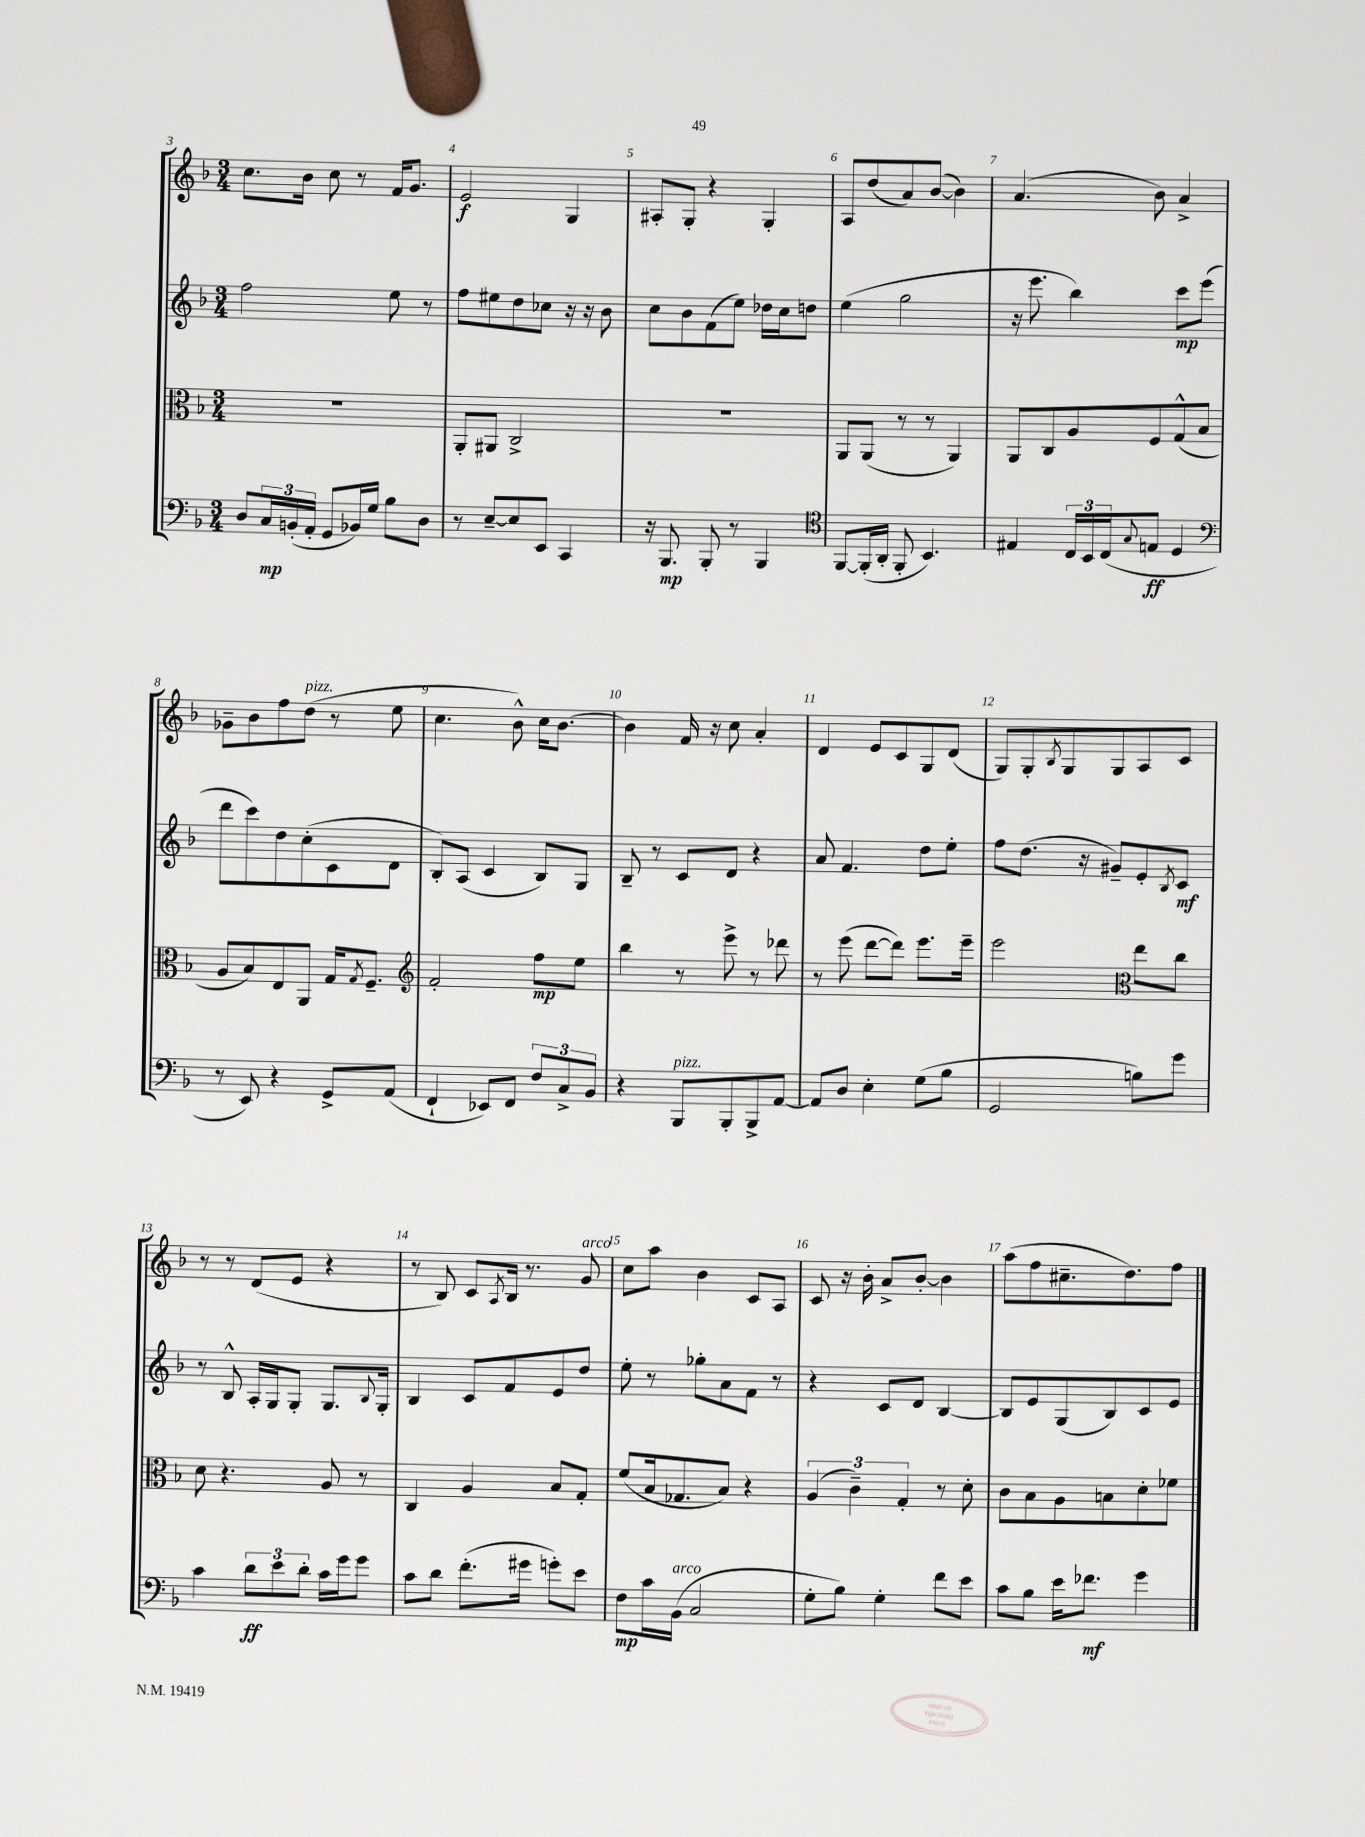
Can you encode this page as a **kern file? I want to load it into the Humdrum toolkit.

**kern	**kern	**kern	**kern
*staff4	*staff3	*staff2	*staff1
*clefF4	*clefC3	*clefG2	*clefG2
*k[b-]	*k[b-]	*k[b-]	*k[b-]
*M3/4	*M3/4	*M3/4	*M3/4
8D/L	2.r	2ff\	8.cc\L
24C/L	.	.	.
(24BB'/	.	.	.
.	.	.	16b-\Jk
24AA'/JJ	.	.	.
8GG/L	.	.	8cc\
16BB-/L)	.	.	8r
16G/JJ	.	.	.
8B-\L	.	8ee\	16f/LK
.	.	.	8.g/J
8D\J	.	8r	.
=	=	=	=
8r	8AA'/L	8ff\L	2e/
[8E~/L	8AA#/J	8ee#\	.
8E/]	2C^/	8dd\	.
8EE/J	.	8cc-\J	.
4CC/	.	16r	4G/
.	.	16r	.
.	.	8b-\	.
=	=	=	=
16r	2.r	8cc\L	8A#'/L
8.BBB-/	.	.	.
.	.	8b-\	8G'/J
8BBB-'/	.	(8f\	4r
8r	.	8ee\J)	.
4BBB-/	.	16dd-\LL	4G'/
.	.	16cc\J	.
.	.	8dd\J	.
=	=	=	=
*clefC4	*	*	*
[8FF/L	8AA/L	(4ee\	8A/L
(16FF'/]L	(8AA/J	.	(8dd/
16AA'/JJ	.	.	.
8FF'/	8r	2gg\	8a/)
4.BB-/)	8r	.	([8b-/J
.	4AA/)	.	4b-\])
=	=	=	=
4E#/	8AA/L	16r	(4.a/
.	.	8.eee\	.
.	8C/	.	.
24C/LL	8A/	4bb-\)	.
24BB-/	.	.	.
(24C/J	.	.	.
8qqG/	.	.	.
8E/J	8F/	.	8b-\)
4D/	(8G^^/	8ccc\L	4a^/
.	8B-/J	(8eee\J	.
=	=	=	=
*clefF4	*	*	*
8r	8A/L	8ddd\L	8g-~\L
8EE/)	8B-/)	8ccc\)	8b-\
4r	8E/	8dd\	8ff\
.	8AA/J	(8cc'\	(8dd\J
8GG^/L	16G/LK	8c\	8r
.	8qG/	.	.
.	8.F~/J	.	.
(8AA/J	.	8d\J	8ee\
=	=	=	=
*	*clefG2	*	*
4FF`/	2f'/	8B-'/L)	4.cc\
.	.	(8A/J	.
8EE-/L)	.	4c/	.
8FF/J	.	.	8b-^^\)
12F/L	8ff\L	8B-/L)	16cc\LK
.	.	.	[8.b-\J
12C^/	.	.	.
.	8ee\J	8G/J	.
12BB-/J	.	.	.
=	=	=	=
4r	4bb-\	8B-~/	4b-\]
.	.	8r	.
8BBB-/L	8r	8c/L	16f/
.	.	.	16r
8BBB-'/	8eee^\	8d/J	8cc\
8BBB-^/	8r	4r	4a'/
[8AA/J	8ddd-\	.	.
=	=	=	=
8AA/]L	8r	8a/	4d/
8D/J	(8eee\	4.f/	.
4E'\	[8ddd\L	.	8e/L
.	8ddd\]J)	.	8c/
(8G\L	8.eee\L	8dd\L	8G/
8B-\J	.	8ee'\J	(8d/J
.	16eee~\Jk	.	.
=	=	=	=
2GG/	2eee\	8ff\L	8G/L)
.	.	(8.dd\J	8G'/
.	.	.	8qB-/
.	.	.	8G/
.	.	16r	.
.	.	8g#~/L)	8G/
*	*clefC3	*	*
8B\L)	8ee\L	8e'/	8A/
.	.	8qB-/	.
8g\J	8cc\J	8c/J	8c/J
=	=	=	=
4c\	8d\	8r	8r
.	4.r	8B-^^/	8r
12d\L	.	16A'/LL	(8d/L
.	.	16G/J	.
12e\	.	.	.
.	.	8G'/J	8e/J
12d'\J	.	.	.
16c\LL	8A/	8.G/L	4r
16g\J	.	.	.
8g\J	8r	.	.
.	.	8qqB-/	.
.	.	16G'/Jk	.
=	=	=	=
8c\L	4C/	4B-/	8r
8d\J	.	.	8B-/)
(8.f'\L	4A/	8c/L	8c/L
.	.	.	8qA/
.	.	8f/	16B-/Jk
16g#\Jk	.	.	8.r
8g'\L)	8B-/L	8e/	.
8e\J	8G'/J	8dd/J	8g/
=	=	=	=
8F\L	(8f/L	8ee'\	8cc\L
16c\L	16B-/k	8r	8aa\J
(16BB-\JJ	8.G-/	.	.
2C/	.	8gg-'\L	4b-\
.	8B-/J)	8a\	.
.	4r	8f\J	8c/L
.	.	8r	8A/J
=	=	=	=
8G'\L	(6A/	4r	8c/
8B-\J)	.	.	16r
.	6c~\)	.	.
.	.	.	16b-'\
4G'\	.	8c/L	8a^/L
.	6G'/	.	.
.	.	8d/J	[8b-'/J
8f\L	8r	[4B-/	4b-\]
8e\J	8d'\	.	.
=	=	=	=
8c\L	8c\L	8B-/]L	(8aa\L
8B-\J	8B-\	8e/	8ff\
16e\LK	8A\	(8G/	8.cc#~\
8.f-\J	.	.	.
.	8B\	8B-/)	.
.	.	.	8.dd\)
4g\	8d'\	8c/	.
.	8f-\J	8e/J	8ff\J
==	==	==	==
*-	*-	*-	*-
